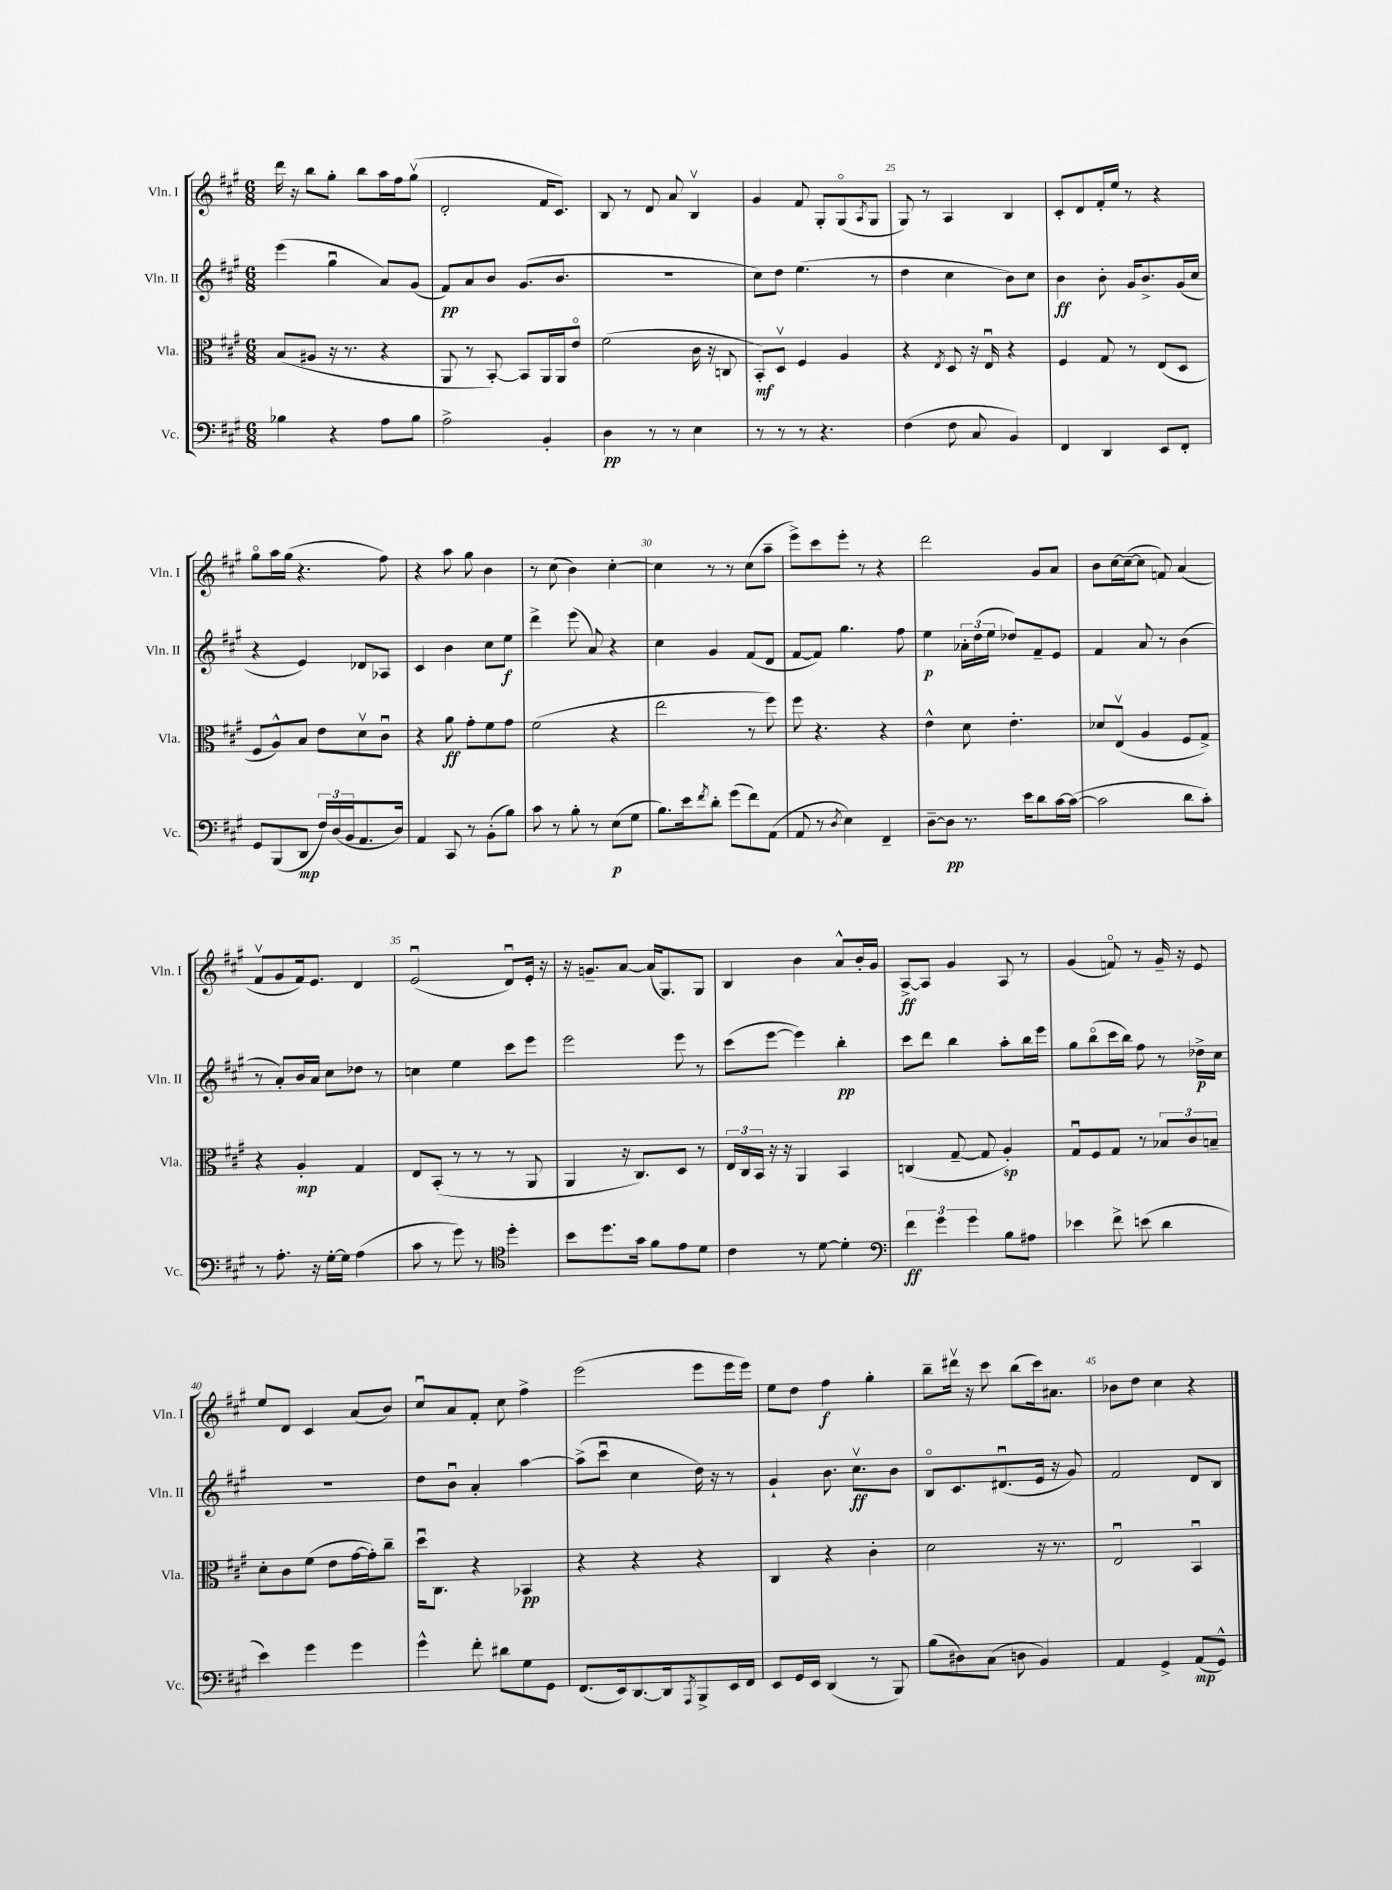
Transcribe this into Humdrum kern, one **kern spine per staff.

**kern	**dynam	**kern	**dynam	**kern	**dynam	**kern	**dynam
*part4	*part4	*part3	*part3	*part2	*part2	*part1	*part1
*staff4	*staff4	*staff3	*staff3	*staff2	*staff2	*staff1	*staff1
*I"Vc.	*	*I"Vla.	*	*I"Vln. II	*	*I"Vln. I	*
*I'Vc.	*	*I'Vla.	*	*I'Vln. II	*	*I'Vln. I	*
*clefF4	*	*clefC3	*	*clefG2	*	*clefG2	*
*k[f#c#g#]	*	*k[f#c#g#]	*	*k[f#c#g#]	*	*k[f#c#g#]	*
*M6/8	*	*M6/8	*	*M6/8	*	*M6/8	*
=21	=21	=21	=21	=21	=21	=21	=21
4B-X\	.	(8B/L	.	(4eee\	.	16ddd\	.
.	.	.	.	.	.	16r	.
.	.	8A#X/J	.	.	.	8bb\L	.
4r	.	16r	.	4gg#u\	.	8gg#'\J	.
.	.	8.r	.	.	.	.	.
.	.	.	.	.	.	8bb\L	.
8A\L	.	4r	.	8a/L)	.	16aa\L	.
.	.	.	.	.	.	16ff#\J	.
8B-\J	.	.	.	(8g#/J	.	(8gg#v\J	.
=22	=22	=22	=22	=22	=22	=22	=22
2A^\	.	8AA/	.	8f#/L)	pp	2d'/	.
.	.	8r	.	8a/	.	.	.
.	.	[8BB'/)	.	8b/J	.	.	.
.	.	8BB/L]	.	(8.g#/L	.	.	.
4BB'/	.	16AA/L	.	.	.	16f#/KL	.
.	.	16AA/J	.	8.b/J	.	8.c#/J)	.
.	.	8e/J	.	.	.	.	.
=23	=23	=23	=23	=23	=23	=23	=23
4D\	pp	(2f#\	.	2.r	.	8B/	.
.	.	.	.	.	.	8r	.
8r	.	.	.	.	.	8d/	.
8r	.	.	.	.	.	8a/	.
4E\	.	16c#\	.	.	.	4Bv/	.
.	.	16r	.	.	.	.	.
.	.	8Cn/	.	.	.	.	.
=24	=24	=24	=24	=24	=24	=24	=24
8r	.	8BB'/L)	mf	8cc#\L)	.	4g#/	.
8r	.	8Dv/J	.	8dd\J	.	.	.
8r	.	4F#/	.	(4.ee\	.	8f#/	.
4.r	.	.	.	.	.	8G#'/L	.
.	.	4A/	.	.	.	(8G#/	.
.	.	.	.	.	.	8qA/	.
.	.	.	.	8r	.	8G#/J	.
=25	=25	=25	=25	=25	=25	=25	=25
(4F#\	.	4r	.	4dd\	.	8G#/)	.
.	.	.	.	.	.	8r	.
.	.	8qE/	.	.	.	.	.
8F#\	.	8D/	.	4cc#\	.	4A/	.
8C#/	.	16r	.	.	.	.	.
.	.	16Eu/	.	.	.	.	.
4BB/)	.	4r	.	8b\L)	.	4B/	.
.	.	.	.	8cc#\J	.	.	.
=26	=26	=26	=26	=26	=26	=26	=26
4FF#/	.	4F#/	.	4b\	ff	8c#'/L	.
.	.	.	.	.	.	8d/	.
4DD/	.	8G#/	.	8b'\	.	16f#'/L	.
.	.	.	.	.	.	16ee/JJ	.
.	.	8r	.	16g#/KL	.	8r	.
.	.	.	.	8.b^/	.	.	.
8EE/L	.	(8E/L	.	.	.	4r	.
8FF#'/J	.	8D/J	.	(16g#/L	.	.	.
.	.	.	.	16cc#/JJ	.	.	.
!!LO:LB:g=z
=27	=27	=27	=27	=27	=27	=27	=27
8GG#/L	.	8F#/L	.	4r	.	8gg#\L	.
(8BBB/	.	8A^^/)	.	.	.	16aa\L	.
.	.	.	.	.	.	(16gg#\JJ	.
8DD/J	mp	8B/J	.	4e/)	.	4.r	.
24F#/LL)	.	8e\L	.	.	.	.	.
(24D/	.	.	.	.	.	.	.
24BB/J	.	.	.	.	.	.	.
8.AA/	.	8dv\	.	8d-X/L	.	.	.
.	.	8c#u\J	.	8A-X/J	.	8ff#\)	.
16D/Jk)	.	.	.	.	.	.	.
=28	=28	=28	=28	=28	=28	=28	=28
4AA/	.	4r	.	4c#/	.	4r	.
8CC#/	.	8a\	ff	4b\	.	8aa\	.
8r	.	8g#'\L	.	.	.	8gg#\	.
(8BB'\L	.	8f#\	.	8cc#\L	.	4b\	.
8B\J)	.	8g#\J	.	8ee\J	f	.	.
=29	=29	=29	=29	=29	=29	=29	=29
8c#\	.	(2f#\	.	4ddd^\	.	8r	.
8r	.	.	.	.	.	(8cc#\	.
8B'\	.	.	.	(8eee\	.	4b\)	.
8r	.	.	.	8a/)	.	.	.
(8E\L	p	4r	.	4r	.	[4cc#'\	.
8G#\J	.	.	.	.	.	.	.
=30	=30	=30	=30	=30	=30	=30	=30
8.B\L)	.	2ee\	.	4cc#\	.	4cc#\]	.
16e\k	.	.	.	.	.	.	.
8qf#/	.	.	.	.	.	.	.
8d'\J	.	.	.	4g#/	.	8r	.
(8g#\L	.	.	.	.	.	8r	.
8f#\)	.	8r	.	(8f#/L	.	(8cc#\L	.
(8AA\J	.	8ff#\)	.	8d/J	.	8aa~\J	.
=31	=31	=31	=31	=31	=31	=31	=31
8AA/	.	8ff#\	.	[8f#/L	.	8eee^\L)	.
8r	.	4.r	.	8f#/J])	.	8ccc#\	.
8qD/	.	.	.	.	.	.	.
4E\)	.	.	.	4.gg#\	.	8eee'\J	.
.	.	.	.	.	.	8r	.
4FF#~/	.	4r	.	.	.	4r	.
.	.	.	.	8ff#\	.	.	.
=32	=32	=32	=32	=32	=32	=32	=32
[8D~\L	.	4e^^\	.	4ee\	p	2ddd\	.
8D\J]	pp	.	.	.	.	.	.
8.r	.	8d\	.	24a-X'\LL	.	.	.
.	.	.	.	(24dd\	.	.	.
.	.	.	.	24ee\JJ	.	.	.
.	.	4.e'\	.	8dd-X/L)	.	.	.
16e\KL	.	.	.	.	.	.	.
8d\	.	.	.	8f#~/	.	8g#/L	.
[16c#\L	.	.	.	8e/J	.	8a/J	.
(16c#\JJ_	.	.	.	.	.	.	.
=33	=33	=33	=33	=33	=33	=33	=33
2c#\]	.	8d-X/L	.	4f#/	.	8b\L	.
.	.	(8Ev/J	.	.	.	[16cc#\L	.
.	.	.	.	.	.	(16cc#~\J_	.
.	.	4A/	.	8a/	.	8cc#\J]	.
.	.	.	.	8r	.	8fn/)	.
8d\L	.	8F#/L	.	(4b\	.	(4a/	.
8c#'\J)	.	8G#^/J)	.	.	.	.	.
!!LO:LB:g=z
=34	=34	=34	=34	=34	=34	=34	=34
8r	.	4r	.	8r	.	8f#v/L	.
8.A'\	.	.	.	8a'/L)	.	8g#/	.
.	.	4A'/	mp	16b/L	.	16f#/k)	.
16r	.	.	.	16a/JJ	.	8.e/J	.
[16G#'\LL	.	.	.	8cc#\L	.	.	.
16G#\JJ]	.	.	.	.	.	.	.
(4A\	.	4G#/	.	8dd-X\J	.	4d/	.
.	.	.	.	8r	.	.	.
=35	=35	=35	=35	=35	=35	=35	=35
8c#\	.	8E/L	.	4ccn\	.	(2eu/	.
8r	.	(8BB'/J	.	.	.	.	.
8g#\)	.	8r	.	4ee\	.	.	.
8r	.	8r	.	.	.	.	.
*clefC4	*	*	*	*	*	*	*
4dd'\	.	8r	.	8ccc#\L	.	8du/L)	.
.	.	8AA/	.	8eee\J	.	16e'/Jk	.
.	.	.	.	.	.	16r	.
=36	=36	=36	=36	=36	=36	=36	=36
8b\L	.	4AA/	.	2eee\	.	16r	.
.	.	.	.	.	.	8.gn~/L	.
8.dd\	.	.	.	.	.	.	.
.	.	16r	.	.	.	[8a/J	.
16g#\Jk	.	8.C#/L)	.	.	.	.	.
8f#\L	.	.	.	.	.	(16a/KL]	.
.	.	.	.	.	.	8.G#/)	.
8e\	.	8D/J	.	8eee\	.	.	.
8d\J	.	8r	.	8r	.	8G#/J	.
=37	=37	=37	=37	=37	=37	=37	=37
4c#\	.	24E/LL	.	(8ccc#\L	.	4B/	.
.	.	24C#/	.	.	.	.	.
.	.	24BB/JJ	.	.	.	.	.
.	.	16r	.	[8eee\J	.	.	.
.	.	16r	.	.	.	.	.
8r	.	4AA/	.	4eee\])	.	4b\	.
[8d\	.	.	.	.	.	.	.
4d'\]	.	4BB/	.	4bb'\	pp	8a^^/L	.
.	.	.	.	.	.	16b'/L	.
.	.	.	.	.	.	16g#/JJ	.
=38	=38	=38	=38	=38	=38	=38	=38
*clefF4	*	*	*	*	*	*	*
6f#\	ff	(4Cn/	.	8ccc#\L	.	[8A^/L	ff
.	.	.	.	8ddd\J	.	8A/J]	.
6g#\	.	.	.	.	.	.	.
.	.	[8G#~/	.	4bb\	.	4g#/	.
6g#\	.	.	.	.	.	.	.
.	.	8G#/]	.	.	.	.	.
8B\L	.	4A'/)	sp	8aa'\L	.	8A/	.
8A#X\J	.	.	.	16bb\L	.	8r	.
.	.	.	.	16eee\JJ	.	.	.
=39	=39	=39	=39	=39	=39	=39	=39
4e-X\	.	8G#u/L	.	8gg#\L	.	(4g#/	.
.	.	8F#/	.	(8bb\	.	.	.
8f#^\	.	8G#/J	.	16ccc#\L	.	8fn/)	.
.	.	.	.	16bb\JJ)	.	.	.
(8en\	.	8r	.	8ff#\	.	8r	.
4d\	.	12B-X/L	.	8r	.	16g#~/	.
.	.	.	.	.	.	16r	.
.	.	12c#/	.	.	.	.	.
.	.	.	.	16dd-X^\LL	p	8e/	.
.	.	12Bn~/J	.	.	.	.	.
.	.	.	.	16cc#\JJ	.	.	.
!!LO:LB:g=z
=40	=40	=40	=40	=40	=40	=40	=40
4e\)	.	8d'\L	.	2.r	.	8ee/L	.
.	.	8c#\	.	.	.	8d/J	.
4g#\	.	(8f#\J	.	.	.	4c#/	.
.	.	8e\L	.	.	.	.	.
4g#\	.	[16g#\L	.	.	.	(8a/L	.
.	.	16g#'\J])	.	.	.	.	.
.	.	8cc#~\J	.	.	.	8b/J)	.
=41	=41	=41	=41	=41	=41	=41	=41
4g#^^\	.	16ddu\KL	.	8dd\L	.	8cc#u/L	.
.	.	8.C#\J	.	.	.	.	.
.	.	.	.	8bu\J	.	8a/	.
8f#'\	.	4r	.	4a'/	.	8f#'/J	.
8d#X\L	.	.	.	.	.	8cc#\	.
8G#\	.	4BB-X/	pp	[4aa\	.	4ff#^\	.
8GG#\J	.	.	.	.	.	.	.
=42	=42	=42	=42	=42	=42	=42	=42
(8.FF#/L	.	4r	.	(8aa^\L]	.	(2eee\	.
.	.	.	.	8ccc#u\J	.	.	.
16EE/k)	.	.	.	.	.	.	.
[8.DD/	.	4r	.	4cc#\	.	.	.
16DD/k]	.	.	.	.	.	.	.
8qAAA/	.	.	.	.	.	.	.
8BBB^/	.	4r	.	16dd\)	.	8eee\L	.
.	.	.	.	16r	.	.	.
16EE/L	.	.	.	8r	.	16eee\L	.
16FF#/JJ	.	.	.	.	.	16eee\JJ)	.
=43	=43	=43	=43	=43	=43	=43	=43
8EE/L	.	4C#/	.	4g#`/	.	8ee\L	.
16GG#/L	.	.	.	.	.	8dd\J	.
16EE/JJ	.	.	.	.	.	.	.
(4DD/	.	4r	.	8.b\	.	4ff#\	f
.	.	.	.	8.cc#v\L	ff	.	.
8r	.	4c#'\	.	.	.	4gg#'\	.
8BBB/)	.	.	.	8b\J	.	.	.
=44	=44	=44	=44	=44	=44	=44	=44
(8B\L	.	2d\	.	8B/L	.	8bb~\L	.
8D#X\)	.	.	.	8.c#/	.	16ddd#Xv\Jk	.
.	.	.	.	.	.	16r	.
(8C#\J	.	.	.	.	.	8ccc#\	.
.	.	.	.	(8.d#Xu/	.	.	.
8Dn\	.	.	.	.	.	(8bb\L	.
4BB/)	.	16r	.	16e/Jk	.	16ccc#\k)	.
.	.	8.r	.	16r	.	8.a#X\J	.
.	.	.	.	8g#/)	.	.	.
=45	=45	=45	=45	=45	=45	=45	=45
4AA/	.	2Eu/	.	2f#/	.	8b-X\L	.
.	.	.	.	.	.	8dd\J	.
4GG#^/	.	.	.	.	.	4cc#\	.
(8AA/L	mp	4BBu/	.	8d/L	.	4r	.
8GG#^^/J)	.	.	.	8B/J	.	.	.
==	==	==	==	==	==	==	==
*-	*-	*-	*-	*-	*-	*-	*-
